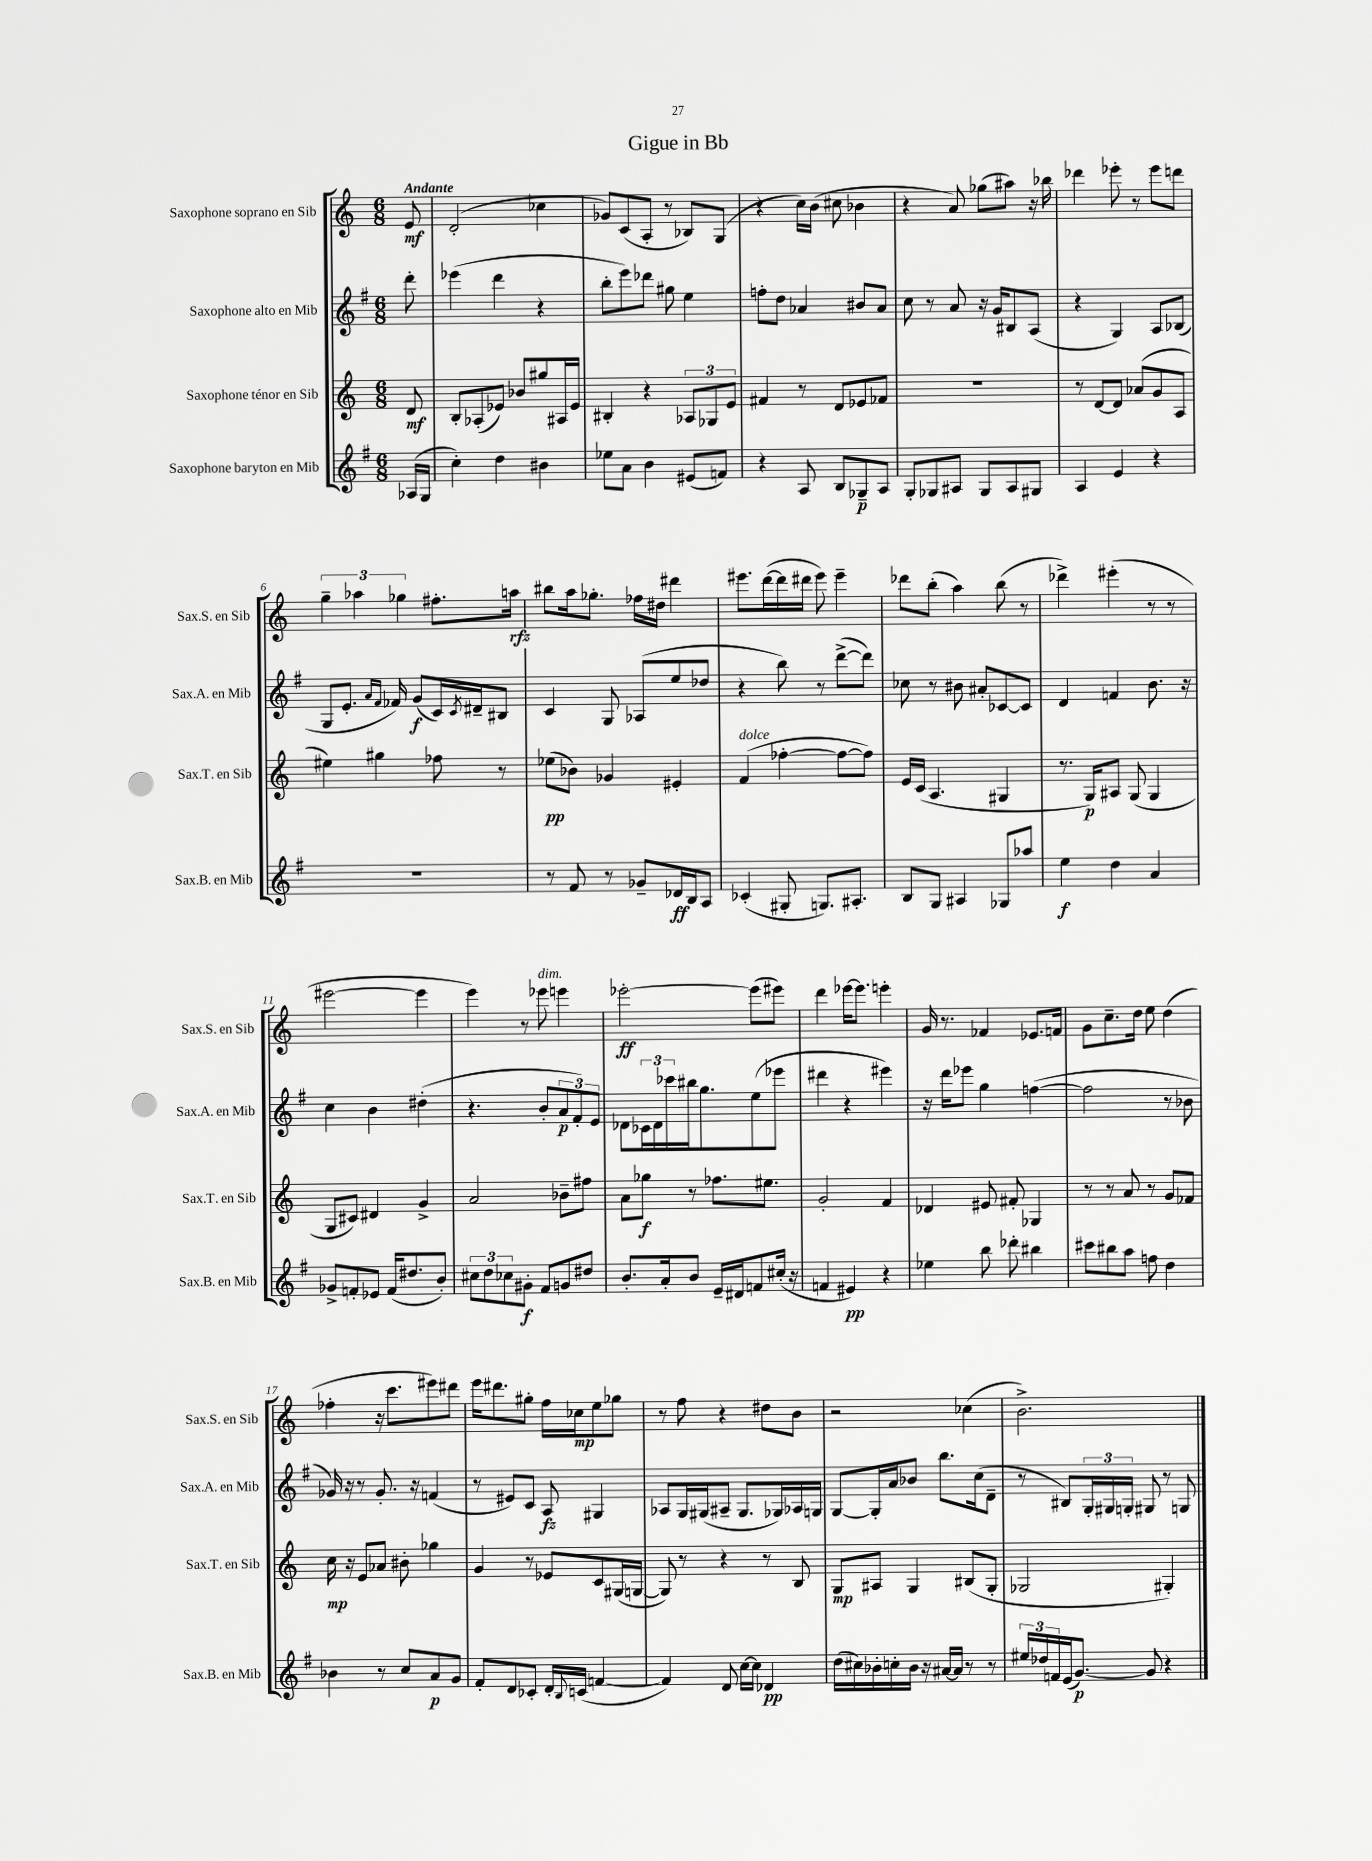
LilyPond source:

\header { title = "Gigue in Bb" }
<<
\new StaffGroup <<
\new Staff = "s0" \with { instrumentName = "Saxophone soprano en Sib" shortInstrumentName = "Sax.S. en Sib" } {
    \clef treble \key c \major \numericTimeSignature \time 6/8 \partial 8 \tempo "Andante"
    e'8\mf |
    d'2-.( ces''4 |
    ges'8) c'8( a8-. r8 bes8) g8( |
    r4 c''16) b'16( cis''8 bes'4 |
    r4 a'8) ges''8( ais''8) r16 bes''16 |
    des'''4 ees'''8-. r8 ees'''8 d'''8 |
    \tuplet 3/2 { g''4-- aes''4 ges''4 } fis''8.-. a''16\rfz |
    bis''8 a''16 ges''8.-. fes''16 dis''16 dis'''4 |
    eis'''8. d'''16~( d'''16 dis'''16 eis'''8) eis'''4-- |
    des'''8 b''8-.( a''4) b''8( r8 |
    des'''4->) eis'''4-.( r8 r8 |
    eis'''2~ eis'''4 |
    e'''4) r8 ees'''8^\markup { \italic "dim." } e'''4 |
    ees'''2~-.\ff ees'''8( eis'''8) |
    d'''4 ees'''16~ ees'''8. e'''4-. |
    g'16 r8. fes'4 ees'8. f'16 |
    g'8 c''8.-- d''16 e''8 d''4( |
    fes''4-. r16 c'''8. eis'''8) dis'''8 |
    e'''16 dis'''8. gis''8-. f''16 ces''16\mp e''8 ges''8 |
    r8 f''8 r4 dis''8 b'8 |
    r2 ces''4( |
    b'2.->) \bar "|." |
}
\new Staff = "s1" \with { instrumentName = "Saxophone alto en Mib" shortInstrumentName = "Sax.A. en Mib" } {
    \clef treble \key g \major \numericTimeSignature \time 6/8 \partial 8
    d'''8-. |
    ees'''4( d'''4 r4 |
    b''8-. e'''8) des'''8 gis''8 e''4 |
    f''8-. d''8 aes'4 bis'8 aes'8 |
    c''8 r8 a'8 r16 g'16 bis8 a8( |
    r4 g4) a8 bes8( |
    g8 e'8.-. \grace { a'16 fis'16 } fes'16) g'8\f( c'16) \acciaccatura { c'8 } dis'16-- bis8 |
    c'4 g8 aes8( e''8 des''8 |
    r4 b''8) r8 d'''8~->( d'''8) |
    ces''8 r8 bis'8 ais'8-. ces'8~ ces'8 |
    d'4 f'4 b'8. r16 |
    c''4 b'4 dis''4-.( |
    r4. b'8-. \tuplet 3/2 { a'8\p fis'8-.) e'8 } |
    des'8 \tuplet 3/2 { ces'16 des'16 ces'''16 } bis''16 g''8. e''8( ees'''8 |
    dis'''4 r4 eis'''4) |
    r16 d'''16 ees'''8 g''4 f''4~( |
    f''2 r8 bes'8 |
    ges'16) r16 r8 ges'8.-. r16 f'4( |
    r8 eis'8) c'8 a8\fz gis4 |
    aes8 g16 gis16( ais8-- gis8. ges16) aes16 g16 |
    g8~ g16-. a'16 bes'8 b''8. c''16( d'8-- |
    r8 bis8) \tuplet 3/2 { g16-. gis16 g16-. } gis8 r8 g8 \bar "|." |
}
\new Staff = "s2" \with { instrumentName = "Saxophone ténor en Sib" shortInstrumentName = "Sax.T. en Sib" } {
    \clef treble \key c \major \numericTimeSignature \time 6/8 \partial 8
    d'8\mf |
    b8-. aes8-.( ees'8) bes'8 gis''8 ais16 ees'16 |
    bis4-. r4 \tuplet 3/2 { aes8 ges8 e'8 } |
    fis'4 r8 d'8 ees'8 fes'8 |
    R2. |
    r8 d'8~ d'8 aes'8( g'8 a8 |
    eis''4) gis''4 fes''8 r8 |
    ees''8\pp( bes'8) ges'4 eis'4-. |
    f'4^\markup { \italic "dolce" }( fes''4~-. fes''8~ fes''8) |
    e'16 c'16( a4. gis4 |
    r8. g16\p) ais8 g8( g4 |
    g8 cis'8) dis'4 g'4-> |
    a'2 bes'8-- fis''8 |
    a'8 ges''8\f r8 fes''8. eis''8. |
    g'2-. f'4 |
    des'4 eis'8 fis'8-. ges4 |
    r8 r8 a'8 r8 g'8 fes'8 |
    c''16\mp r16 e'8 aes'8 bis'8-. ges''4 |
    g'4 r8 ees'8 c'8 gis16( g16~ |
    g8) r8 r4 r8 b8 |
    g8\mp ais8 g4 bis8( g8-. |
    ges2 gis4-.) \bar "|." |
}
\new Staff = "s3" \with { instrumentName = "Saxophone baryton en Mib" shortInstrumentName = "Sax.B. en Mib" } {
    \clef treble \key g \major \numericTimeSignature \time 6/8 \partial 8
    aes16( g16 |
    c''4-.) d''4 bis'4 |
    ees''8 a'8 b'4 eis'8( f'8) |
    r4 a8 b8 ges8--\p a8 |
    g8-. ges8 ais8 ges8 ais8 gis8 |
    a4 e'4 r4 |
    R2. |
    r8 fis'8 r8 ges'8-- des'16\ff b16 a8 |
    ces'4-.( gis8-. g8.) ais8.-. |
    b8 g8 ais4 ges8 aes''8 |
    e''4\f d''4 a'4 |
    ges'8-> f'8-. ees'8 f'16( dis''8. b'8-.) |
    \tuplet 3/2 { cis''8 d''8 ces''8 } gis'8-.\f fis'8 g'8 dis''8 |
    b'8.-. a'16-. b'8 e'16-- dis'16 f'8 cis''16-.( r16 |
    f'4 eis'4\pp) r4 |
    ees''4 b''8 des'''8-. bis''4 |
    cis'''8 bis''8 a''8 f''8 d''4 |
    bes'4 r8 c''8 a'8\p g'8 |
    fis'8-. d'8 ces'8-. d'16-. \appoggiatura { b8 } c'16( f'4~ |
    f'4) d'8 c''16~ c''16 des'4\pp |
    d''16( cis''16) bes'16-. c''16-. bes'16 r16 ais'16~ ais'16 r8 r8 |
    \tuplet 3/2 { eis''16 des''16 f'16 } e'16( g'8.~\p) g'8 r4 \bar "|." |
}
>>
>>
